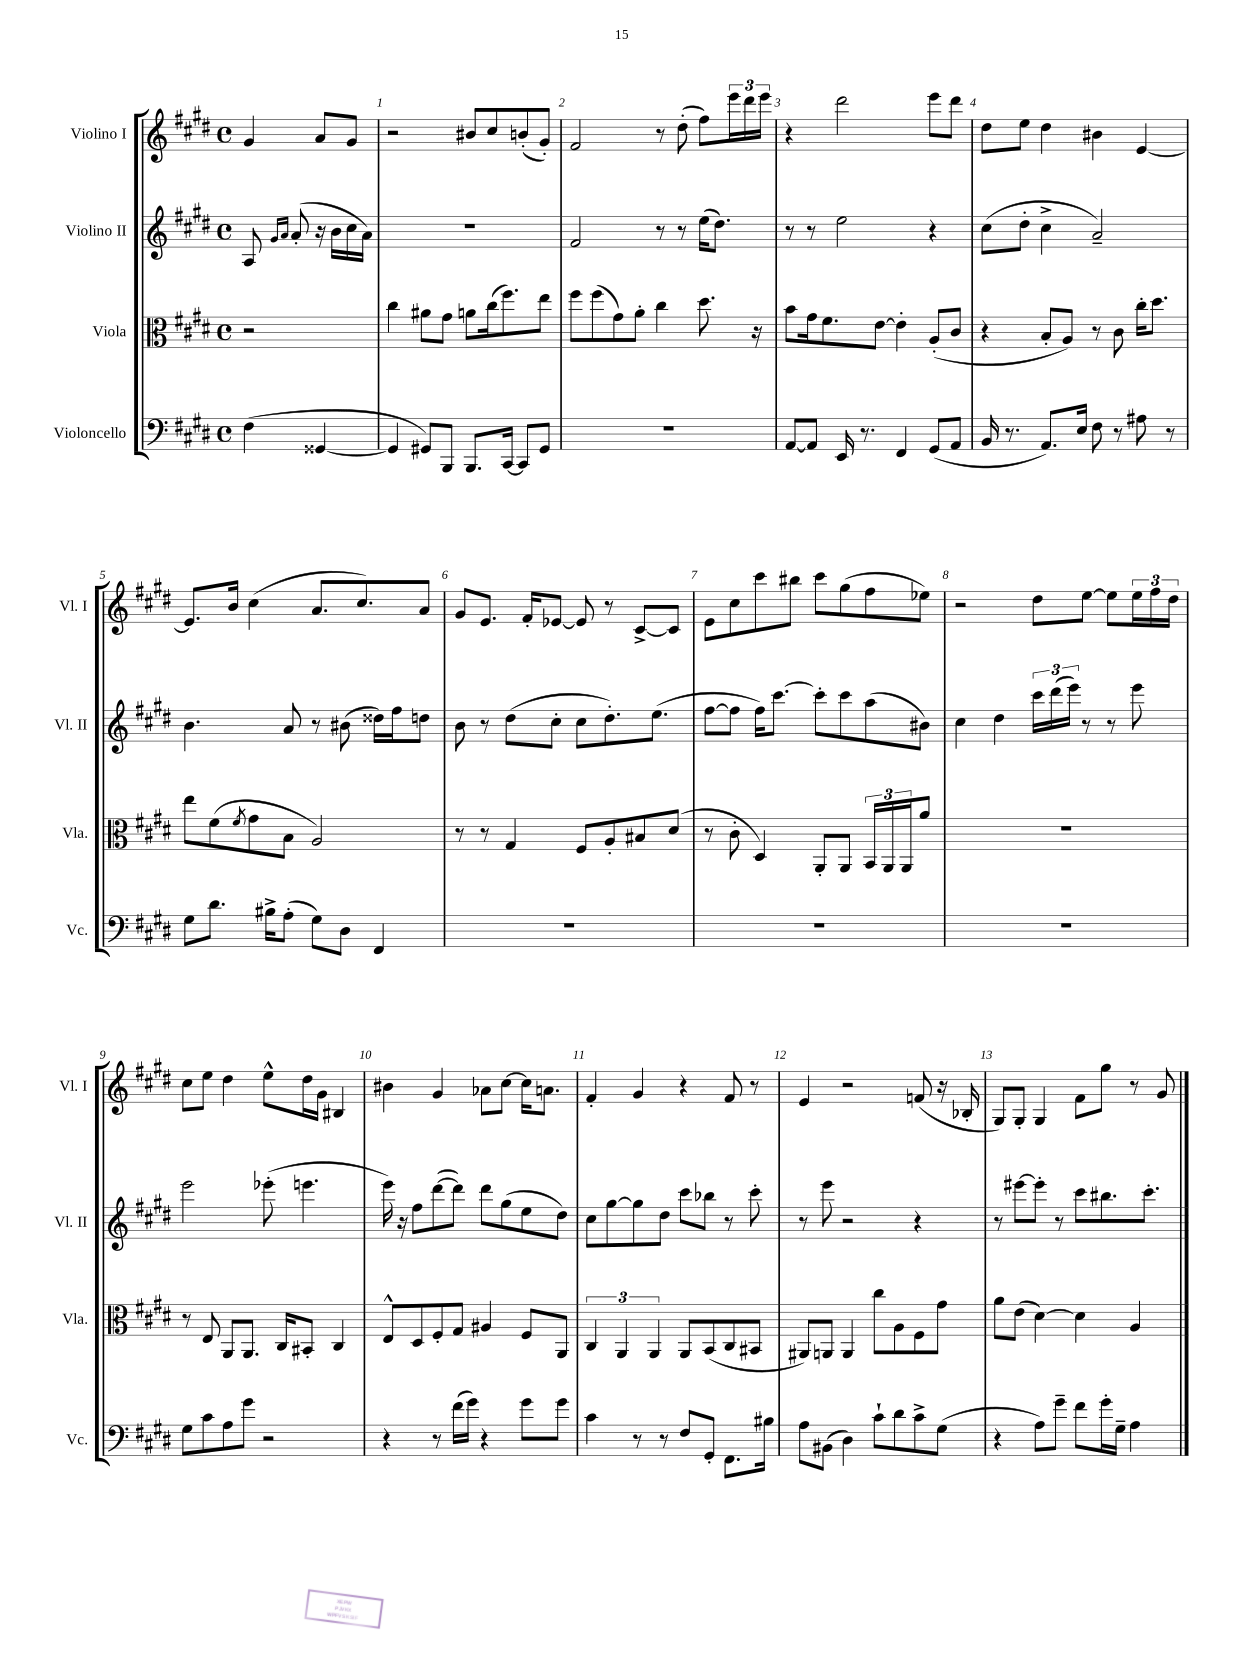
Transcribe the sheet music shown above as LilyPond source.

<<
\new StaffGroup <<
\new Staff = "s0" \with { instrumentName = "Violino I" shortInstrumentName = "Vl. I" } {
    \clef treble \key e \major \defaultTimeSignature \time 4/4 \partial 2
    gis'4 a'8 gis'8 |
    r2 bis'8 cis''8 b'8-.( gis'8-.) |
    fis'2 r8 dis''8-.( fis''8) \tuplet 3/2 { e'''16 dis'''16 e'''16 } |
    r4 dis'''2 e'''8 dis'''8 |
    dis''8 e''8 dis''4 bis'4 e'4~ |
    e'8. b'16 cis''4( a'8. cis''8.) a'8 |
    gis'8 e'8. fis'16-. ees'8~ ees'8 r8 cis'8~-> cis'8 |
    e'8 cis''8 cis'''8 bis''8 cis'''8 gis''8( fis''8 ees''8) |
    r2 dis''8 e''8~ e''8 \tuplet 3/2 { e''16 fis''16 dis''16 } |
    cis''8 e''8 dis''4 e''8-^ dis''16 gis'16 bis4 |
    bis'4 gis'4 aes'8 cis''8~ cis''16 a'8. |
    fis'4-. gis'4 r4 fis'8 r8 |
    e'4 r2 f'8( r16 bes16-. |
    gis8) gis8-. gis4 fis'8 gis''8 r8 gis'8 \bar "|." |
}
\new Staff = "s1" \with { instrumentName = "Violino II" shortInstrumentName = "Vl. II" } {
    \clef treble \key e \major \defaultTimeSignature \time 4/4 \partial 2
    a8 \grace { gis'16 a'16 } a'8-.( r16 b'16 cis''16 a'16) |
    R1 |
    fis'2 r8 r8 e''16( dis''8.) |
    r8 r8 e''2 r4 |
    cis''8( dis''8-. cis''4-> a'2--) |
    b'4. a'8 r8 bis'8( disis''16) fis''16 d''8 |
    b'8 r8 dis''8( cis''8-. cis''8 dis''8.-.) e''8.( |
    fis''8~ fis''8 fis''16) cis'''8.~ cis'''8-. cis'''8 a''8( bis'8) |
    cis''4 dis''4 \tuplet 3/2 { cis'''16 dis'''16( e'''16) } r8 r8 e'''8 |
    e'''2 ees'''8-.( e'''4. |
    e'''16) r16 fis''8 dis'''8~( dis'''8) dis'''8 gis''8( e''8 dis''8) |
    cis''8 gis''8~ gis''8 dis''8 cis'''8 bes''8 r8 cis'''8-. |
    r8 e'''8 r2 r4 |
    r8 eis'''8~ eis'''8-. r8 cis'''8 bis''8. cis'''8.-. \bar "|." |
}
\new Staff = "s2" \with { instrumentName = "Viola" shortInstrumentName = "Vla." } {
    \clef alto \key e \major \defaultTimeSignature \time 4/4 \partial 2
    r2 |
    cis''4 ais'8 gis'8 a'8 cis''16( fis''8.) e''8 |
    fis''8 fis''8( gis'8) a'8-. cis''4 dis''8. r16 |
    b'8 gis'16 fis'8. e'8~ e'4-. a8-.( cis'8 |
    r4 b8-. a8) r8 cis'8 cis''16-. dis''8. |
    e''8 fis'8( \acciaccatura { fis'8 } gis'8 b8 a2) |
    r8 r8 gis4 fis8 a8-. bis8 dis'8( |
    r8 cis'8-. dis4) a,8-. a,8 \tuplet 3/2 { b,16 a,16 a,16 } a'8 |
    R1 |
    r8 e8 a,8 a,8. cis16 bis,8-. cis4 |
    e8-^ dis8 fis8-. gis8 ais4 fis8 a,8 |
    \tuplet 3/2 { cis4 a,4 a,4 } a,8 b,8( cis8 bis,8 |
    ais,8) a,8 a,4 cis''8 a8 fis8 gis'8 |
    a'8 e'8( dis'4~) dis'4 a4 \bar "|." |
}
\new Staff = "s3" \with { instrumentName = "Violoncello" shortInstrumentName = "Vc." } {
    \clef bass \key e \major \defaultTimeSignature \time 4/4 \partial 2
    fis4( gisis,4~ |
    gisis,4 gis,8) b,,8 b,,8. cis,16~ cis,8 gis,8 |
    r1 |
    a,8~ a,8 e,16 r8. fis,4 gis,8( a,8 |
    b,16 r8. a,8.) e16 fis8 r8 ais8 r8 |
    gis8 dis'8. bis16-> a8-.( gis8) dis8 fis,4 |
    R1 |
    R1 |
    R1 |
    gis8 cis'8 a8 gis'8 r2 |
    r4 r8 fis'16( gis'16) r4 gis'8 gis'8 |
    cis'4 r8 r8 fis8 gis,8-. fis,8. bis16 |
    a8 bis,8( dis4) cis'8-! dis'8 cis'8-> gis8( |
    r4 a8) gis'8-- fis'8 gis'16-. gis16-- a4 \bar "|." |
}
>>
>>
\layout { \context { \Score \override BarNumber.break-visibility = ##(#f #t #t) barNumberVisibility = #all-bar-numbers-visible } }
